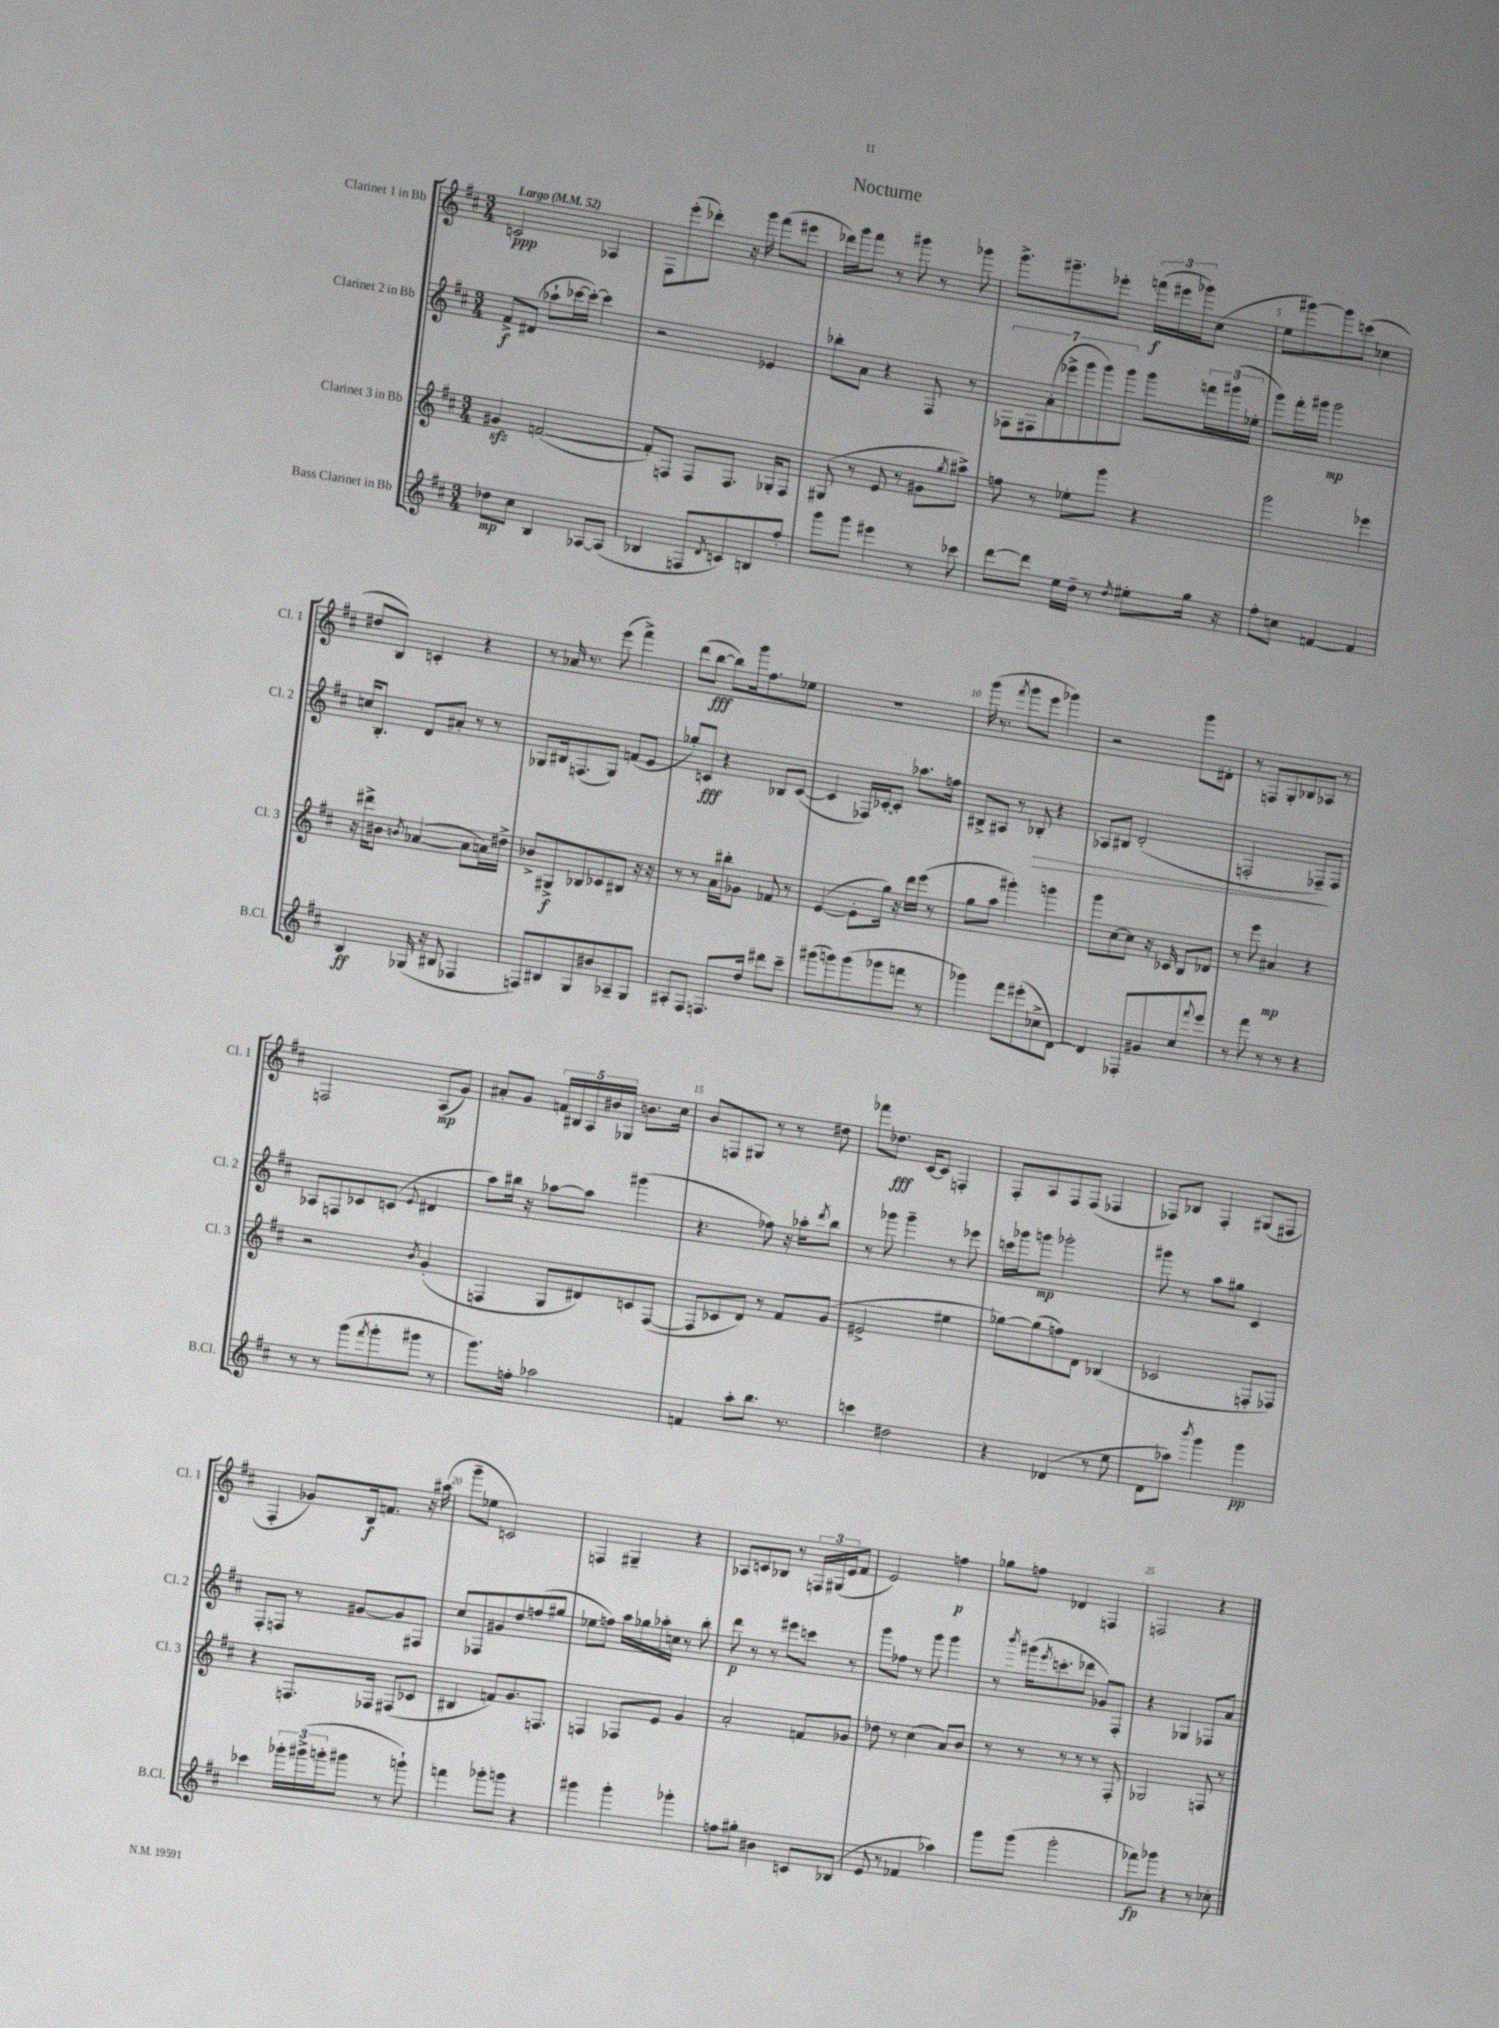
\header { title = "Nocturne" }
<<
\new StaffGroup <<
\new Staff = "s0" \with { instrumentName = "Clarinet 1 in Bb" shortInstrumentName = "Cl. 1" } {
    \clef treble \key d \major \numericTimeSignature \time 3/4 \tempo "Largo" 4 = 52
    c'2\ppp aes4 |
    fis8 e'''8-.( des'''8-.) r16 g'''16 fis'''8( eis'''8 |
    des'''16) g'''16 fis'''8 r8 gis'''8 r8 ges'''8 |
    g'''8.-> gis'''8.-- ees'''8-. \tuplet 3/2 { f'''16\f( eis'''16 ges'''16) } cis''8( |
    e''8 gis'''8~) gis'''8 c'''8( ces''4 |
    dis''8 b8) c'4-. r4 |
    r8 aes'16 r8. e'''8( fis'''4->) |
    d'''8( b''8~\fff b''8) g'''16 fis''8. ees''8 |
    R2. |
    g'''16( r8. \acciaccatura { fis'''8 } g'''8 e'''8 ges'''4) |
    r2 g'''8 dis'8-. |
    r8 f8 g8-. bes8 aes8 r8 |
    f2 a8\mp( g'8) |
    ais'8-. g'8 \tuplet 5/4 { f'16 bis16 a16 bis'16 ges16 } b'8. cis''16 |
    b'8 f8 gis8 r8 r8 dis''8 |
    fes'''8 des''8.\fff cis'16~ cis'8 f4-. |
    fis8-. a8 fis8 fis8( fes4 |
    fes8) bes8 fes4-. gis8( fis8 |
    fis4-. ges'8) b16\f f'8. r16 ais''16( |
    g'''8-- ees''8 c'2) |
    f4 gis4-- r4 |
    aes8 c'8 bes8 r8 \tuplet 3/2 { f16 gis16( e'16 } fis'8 |
    e'2) f''4\p |
    ges''8 f''8 des'4 f4 |
    f2 r4 \bar "|." |
}
\new Staff = "s1" \with { instrumentName = "Clarinet 2 in Bb" shortInstrumentName = "Cl. 2" } {
    \clef treble \key d \major \numericTimeSignature \time 3/4
    fis'8->\f dis'8( aes''8-! ces'''16~ ces'''16~-.) ces'''4 |
    r2 ees'4 |
    bes''8-. a'8 r4 fis8 r8 |
    \tuplet 7/4 { fes8 fis8 a'8-.( ees'''8-> g'''8 g'''8) g'''8 } g'''8 \tuplet 3/2 { f'''16 gis'''16( ees''16-. } |
    g'''8) fis'''16-. gis'''16 gis'''2\mp |
    c''16 b8.-. d'8 ais'8-. r8 r8 |
    ges8 bis16 f8.( ges8) f'8( e'8 |
    ges''8-.) c'8\fff r4 bes8 c'8~( |
    c'4 fes16) ces'16~-. ces'8-. aes''8. f''16 |
    bis8-> ais8 r8 bes8-.\> r4 |
    aes8 bis8 d'2-.( |
    f2-. fes8--\!) fes8 |
    aes8 f8 ces'8 c'8( \appoggiatura { e'8 } dis'4 |
    a''8) bis''16 r16 aes''8~ aes''8 gis'''4( |
    r4. fes''8) r16 aes''16-. \acciaccatura { d'''8 } b''8 |
    r8 ges'''8 ges'''4-- r8 ees'''8 |
    c'''16 ges'''16 g'''8\mp ges'''2-. |
    gis'''8 r8 a''8 gis''8 cis'4 |
    fis8-. f8 r8 gis'8~ gis'8 fis8 |
    cis''8 fes8 gis'8 d''8 f''8( gis''8 |
    ees''8 f''8) a''16 ges''16 aes''16-. c''16 r8 b''8-. |
    d'''8\p r8 r8 eis'''8 c'''8 r8 |
    g'''8 fes''8 r8 g'''8 g'''4 |
    r8 \acciaccatura { b'''8 } gis'''16( \acciaccatura { e'''8 } c'''8.-. des'''8 ges'8) fis8-. |
    r4 ges4 fes8 a'8 \bar "|." |
}
\new Staff = "s2" \with { instrumentName = "Clarinet 3 in Bb" shortInstrumentName = "Cl. 3" } {
    \clef treble \key d \major \numericTimeSignature \time 3/4
    gis'4\sfz f'2~( |
    f'8-.) f8 f8 f8. ges16-. f8 |
    gis8( r8 e'8 r8 gis'8 \acciaccatura { g''8 } ais''8->) |
    f''8 r8 ees''8-. g'''8 r4 |
    g'''2 ees'''4 |
    r16 dis'''16-> bis'8 \acciaccatura { b'8 } aes'4~( aes'8 a'16) dis''16-> |
    bes'8-> gis8->\f bes8 ces'8 bis8 r16 r16 |
    r8 r8 a'16 bis''16-. ges'8 fes'8 r8 |
    e'4~( e'8-. g''16) r16 d'''16 e'''16( r8 |
    g''8 a''8 gis'''4-.) g'''4 |
    g'''8 cis''8~ cis''8 r16 ces'16 b8 des'8 |
    r8 e'''8 ais'4\mp r4 |
    r2 \acciaccatura { b'8 } g'4-.( |
    f4 g8 dis'8) c'8 f8~( |
    f8 ces'8 d'8) r8 fis'8 g'8( |
    eis'2-> eis''4 |
    ges''8~) ges''8( f''8) d'8 bes4( |
    ces'2 f8-. fes8) |
    r4 f8. fes16 fis8( ces'8 |
    bis4 f'8) g'8. f8. |
    f4 fes8 e'8 g'4 |
    a'2-. f'8 ges'8 |
    des''8 r8 cis''4( a'8) b'8 |
    r8 r8 r8 r8 r8 fis8-. |
    ges2 f8 r8 \bar "|." |
}
\new Staff = "s3" \with { instrumentName = "Bass Clarinet in Bb" shortInstrumentName = "B.Cl." } {
    \clef treble \key d \major \numericTimeSignature \time 3/4
    des''8\mp cis''8 b4 aes8~ aes8( |
    bes4 f8 \acciaccatura { d'8 } c'8) b8 fis''8-. |
    g'''8 g'''8 eis'''4 r8 ces'''8 |
    d'''8~ d'''8 e''16 d''16-- r8 \acciaccatura { d''8 } eis''8-. g''16 r16 |
    fis''8-. c''8 f'4~ f'4 |
    b4\ff ges16( r16 bis8 fes4 |
    f8) bis8 g8 bis'8 aes8-- g8 |
    ais8-. fis8 f8. d''16 dis'''8 cis'''8-- |
    gis'''8( g'''8) g'''8( ges'''8 f'''8 r8 |
    ges'''4) fis'''8 eis'''8-.( ces''8-> d'8~) |
    d'4 fes8-. gis'8 cis''8 \appoggiatura { fis'''8 } e'''8 |
    r8 fis'''8 r8 r8 r4 |
    r8 r8 g'''8( \acciaccatura { fis'''8 } g'''8-. gis'''8 r8 |
    g'''8.) f''16-. aes''2 |
    f'4 a''8-. b''8. r8. |
    c'''4 dis''2 |
    r4 des'4( r8 e''8 |
    d'8 aes''8) \acciaccatura { b'''8 } g'''4 g'''4\pp |
    ces'''4 \tuplet 3/2 { ges'''16-. gis'''16->( g'''16-. } gis'''8 r8 g'''8-!) |
    f'''4 ges'''8-. g'''8 r4 |
    gis'''4 gis'''4-. ges'''4-. |
    f''8 gis''8-. bis'4 c'8 bes8( |
    e'8 r8 fes'4 aes''4) |
    g'''8 g'''8( g'''2-. |
    fes'''8\fp) ges'''8 r4 r8 ces''8-. \bar "|." |
}
>>
>>
\layout { \context { \Score \override BarNumber.break-visibility = ##(#f #t #t) barNumberVisibility = #(every-nth-bar-number-visible 5) } }
